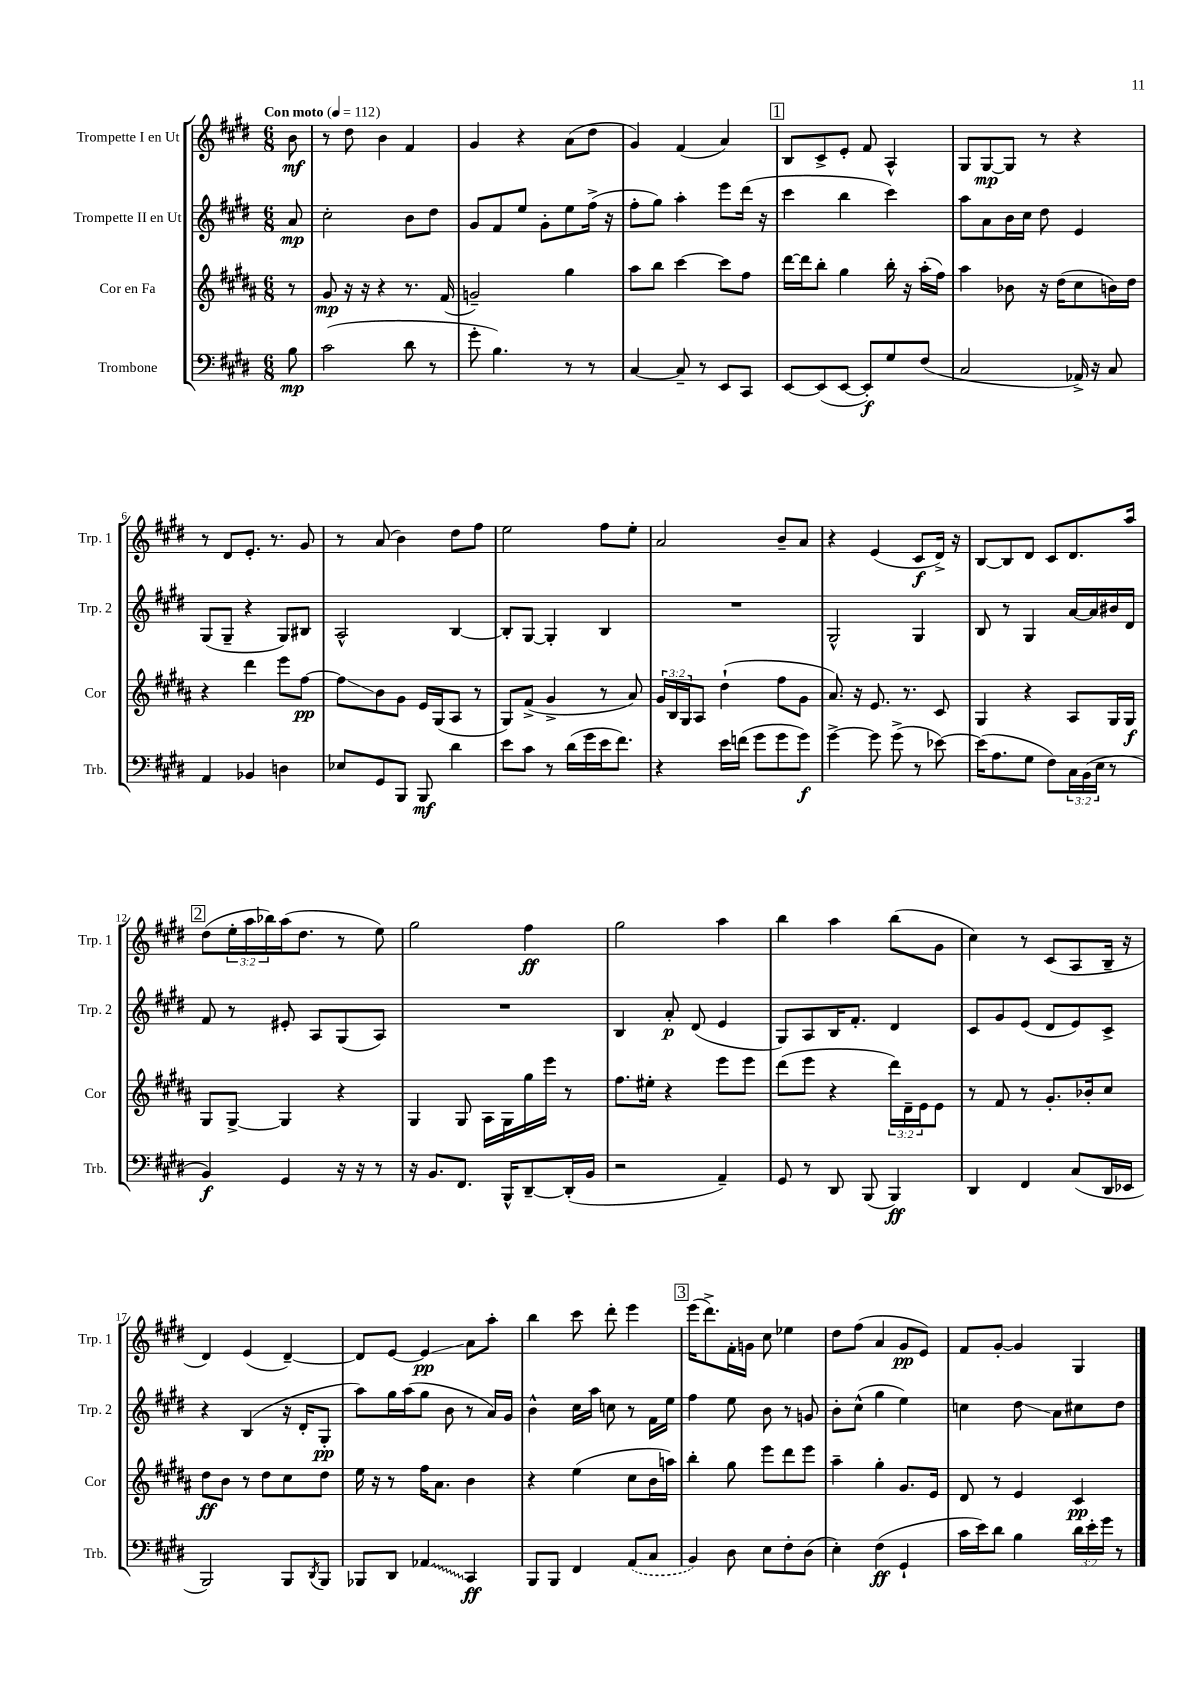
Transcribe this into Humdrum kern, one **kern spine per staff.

**kern	**kern	**kern	**kern
*staff4	*staff3	*staff2	*staff1
*clefF4	*clefG2	*clefG2	*clefG2
*k[f#c#g#d#]	*k[f#c#g#d#a#]	*k[f#c#g#d#]	*k[f#c#g#d#]
*M6/8	*M6/8	*M6/8	*M6/8
*MM112	*MM112	*MM112	*MM112
8B	8r	8a	8b
=	=	=	=
(2c#	8g#	2cc#'	8r
.	16r	.	8dd#
.	16r	.	.
.	4r	.	4b
8d#	8.r	8b	4f#
8r	.	8dd#	.
.	(16f#	.	.
=	=	=	=
8g#'	2g~)	8g#	4g#
4.B)	.	8f#	.
.	.	8ee	4r
.	.	8g#'	.
8r	4gg#	8ee	(8a
8r	.	(16ff#^	8dd#
.	.	16r	.
=	=	=	=
[4C#	8aa#	8ff#'	4g#)
.	8bb	8gg#)	.
8C#~]	[4ccc#	4aa'	(4f#
8r	.	.	.
8EE	8ccc#]	8eee	4a)
8CC#	8ff#	(16ddd#	.
.	.	16r	.
=	=	=	=
[8EE	[16ddd#	4ccc#	8B
.	16ddd#]	.	.
(8EE]	8bb'	.	8c#^
[8EE	4gg#	4bb	8e'
8EE'])	.	.	8f#
8G#	16bb'	4ccc#)	4A^^
.	16r	.	.
(8F#	(16aa#'	.	.
.	16ff#)	.	.
=	=	=	=
2C#	4aa#	8aa	8G#
.	.	8a	[8G#
.	8b-	16b	8G#]
.	.	16cc#	.
.	16r	8dd#	8r
.	(16dd#	.	.
16AA-^)	8cc#	4e	4r
16r	.	.	.
8C#	16b)	.	.
.	16dd#	.	.
=	=	=	=
4AA	4r	(8G#	8r
.	.	8G#~	8d#
4BB-	4ddd#	4r	8.e'
.	.	.	8.r
4D	8eee	8G#)	.
.	[8ff#	8B#	8g#
=	=	=	=
8E-	8ff#]	2A^^	8r
8GG#	8b	.	(8a
8BBB	8g#	.	4b)
8BBB	16e	.	.
.	(16G#	.	.
4d#	8A#	[4B	8dd#
.	8r	.	8ff#
=	=	=	=
8e	8G#)	8B']	2ee
8c#	(8f#^	[8G#	.
8r	4g#^	4G#']	.
(16d#	.	.	.
16g#	.	.	.
16e	8r	4B	8ff#
8.f#)	.	.	.
.	8a#)	.	8ee'
=	=	=	=
4r	24g#	2.r	2a
.	24B	.	.
.	24G#	.	.
.	8A#	.	.
16e	(4dd#`	.	.
(16f	.	.	.
8g#	.	.	.
8g#	8ff#	.	8b~
8g#)	8g#	.	8a
=	=	=	=
[4g#^	8.a#)	2G#^^	4r
.	16r	.	.
8g#]	8.e	.	(4e
(8g#^	.	.	.
.	8.r	.	.
8r	.	4G#	8c#
[8e-)	8c#	.	16d#^)
.	.	.	16r
=	=	=	=
(16e-]	4G#	8B	[8B
8.A	.	.	.
.	.	8r	8B]
8G#	4r	4G#	8d#
8F#)	.	.	8c#
24C#	8A#	[16a	8.d#
(24BB	.	.	.
.	.	16a]	.
24E	.	.	.
8r	16G#	16b#	.
.	16G#	16d#	16aa
=	=	=	=
4BB)	8G#	8f#	(8dd#
.	[8G#^	8r	24ee'
.	.	.	24aa
.	.	.	24bb-)
4GG#	4G#]	8e#'	(16aa
.	.	.	8.dd#
.	.	8A	.
16r	4r	(8G#	8r
16r	.	.	.
8r	.	8A)	8ee)
=	=	=	=
16r	4G#	2.r	2gg#
8.BB	.	.	.
8.FF#	8G#	.	.
.	16A#	.	.
16BBB^^	16G#	.	.
[8DD#~	16gg#	.	4ff#
.	16eee	.	.
(16DD#']	8r	.	.
16BB	.	.	.
=	=	=	=
2r	8.ff#	4B	2gg#
.	16ee#'	.	.
.	4r	8a'	.
.	.	(8d#	.
4AA~)	8eee	4e	4aa
.	8eee	.	.
=	=	=	=
8GG#	(8ddd#	8G#)	4bb
8r	8eee	8A	.
8DD#	4r	16B	4aa
.	.	8.f#'	.
(8BBB	.	.	.
4BBB)	24ddd#)	4d#	(8bb
.	24d#~	.	.
.	24e	.	.
.	8e	.	8g#
=	=	=	=
4DD#	8r	8c#	4cc#)
.	8f#	8g#	.
4FF#	8r	(8e	8r
.	8.g#'	8d#	(8c#
(8C#	.	8e)	8A
.	16b-'	.	.
16DD#	8cc#	8c#^	16B~
16EE-	.	.	16r
=	=	=	=
2BBB)	8dd#	4r	4d#)
.	8b	.	.
.	8r	(4B	(4e
.	8dd#	.	.
8BBB	8cc#	16r	[4d#~)
.	.	16d#'	.
8qDD#	.	.	.
8BBB	8dd#	8G#'	.
=	=	=	=
8BBB-	16ee	8aa)	8d#]
.	16r	.	.
8DD#	8r	16gg#	[8e
.	.	(16aa	.
4AA-	16ff#	8gg#	4e]
.	8.a#	.	.
.	.	8b	.
4CC#	4b	8r	8a
.	.	16a)	8aa'
.	.	16g#	.
=	=	=	=
8BBB	4r	4b^^	4bb
8BBB	.	.	.
4FF#	(4ee	16cc#	8ccc#
.	.	16aa	.
.	.	8cc	8ddd#'
(8AA	8cc#	8r	4eee
8C#	16b	16f#	.
.	16aa)	16ee	.
=	=	=	=
4BB)	4bb'	4ff#	(16eee
.	.	.	8.ddd#^)
8D#	8gg#	8ee	16f#'
.	.	.	16g
8E	8eee	8b	8cc#
8F#'	8ddd#	8r	4ee-
(8D#	8eee	8g	.
=	=	=	=
4E')	4aa#~	8b'	8dd#
.	.	(8cc#^^	(8ff#
(4F#	4gg#'	4gg#	4a
4GG#`	8.g#	4ee)	8g#
.	.	.	8e)
.	16e	.	.
=	=	=	=
16c#	8d#	4cc	8f#
16e)	.	.	.
8d#	8r	.	[8g#'
4B	4e	8dd#	4g#]
.	.	8a	.
24d#	4c#	8cc#	4G#
24e'	.	.	.
24g#	.	.	.
8r	.	8dd#	.
==	==	==	==
*-	*-	*-	*-
